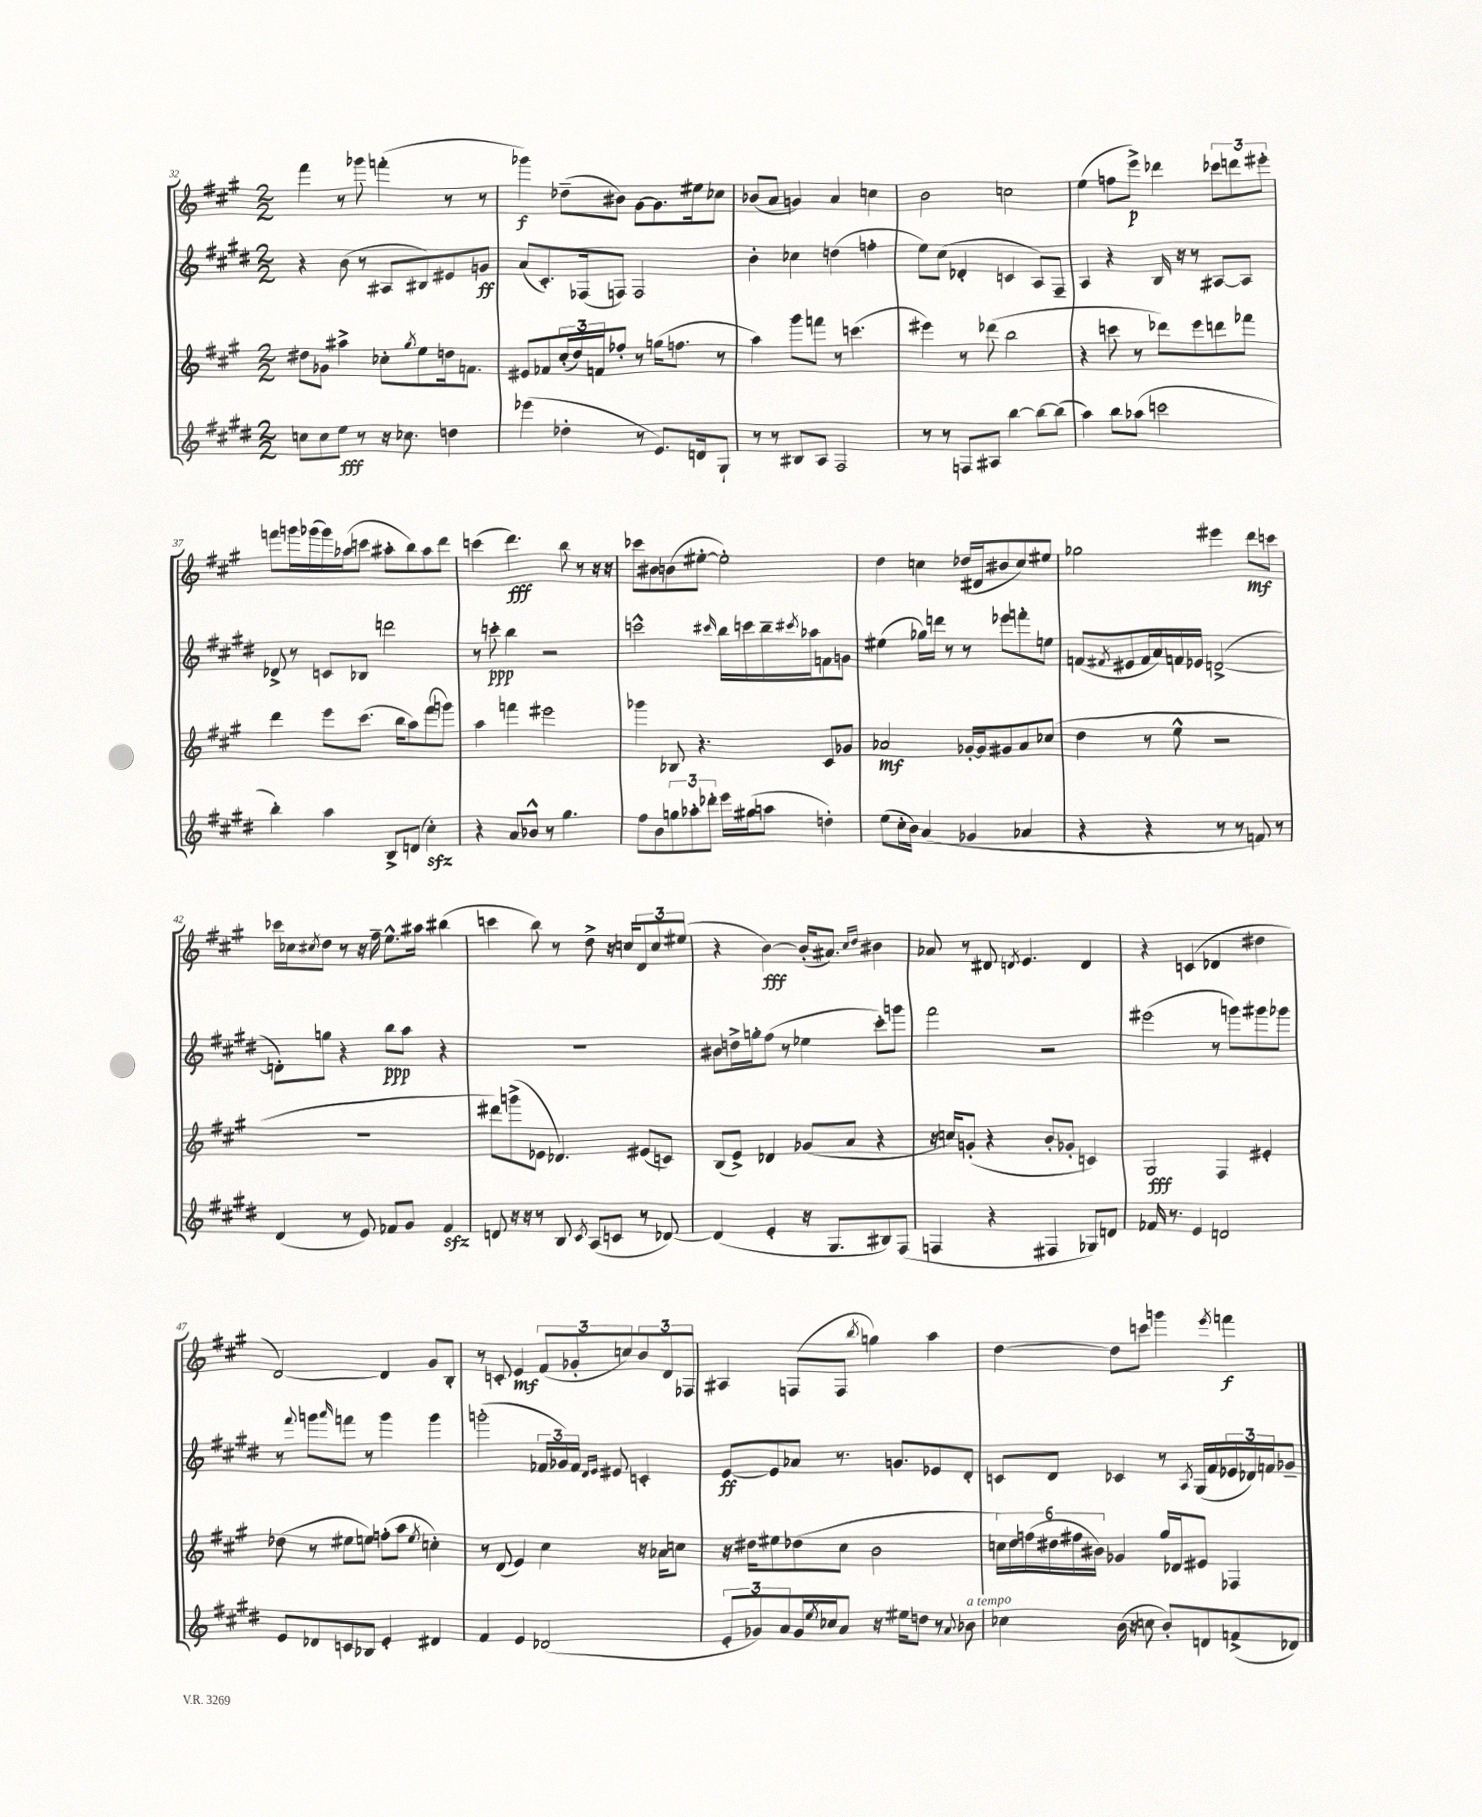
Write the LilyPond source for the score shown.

<<
\new StaffGroup <<
\new Staff = "s0" {
    \clef treble \key a \major \numericTimeSignature \time 2/2
    fis'''4 r8 ges'''8 f'''4-.( r8 r8 |
    ges'''4\f) des''8--( bis'8) gis'8~ gis'8. eis''16 ces''8 |
    bes'8( a'8 g'4) a'4 c''4 |
    b'2 c''2 |
    e''4( f''8 e'''8->\p) des'''4 \tuplet 3/2 { ces'''8 d'''8 eis'''8-. } |
    f'''8 g'''16 ges'''16( ges'''16) aes''16( c'''8 ais''8-. b''8) ais''8 d'''8 |
    c'''4( d'''4.\fff) b''8 r8 r16 r16 |
    ces'''8 bis'8 b'8( eis''8~-. eis''2-.) |
    d''4 c''4 des''16( dis'16 bis'8 c''8) eis''8 |
    ges''2 eis'''4 d'''8\mf c'''8 |
    ces'''16 ces''16 \acciaccatura { cis''8 } d''8 r8 r16 fis''16-- e''8.-^ ais''16 bis''4( |
    c'''4 b''8) r8 d''8-> r16 c''16 \tuplet 3/2 { d'8 c''8 eis''8( } |
    r4 b'4~\fff) b'16-.( ais'8.) \grace { cis''16 d''16 } bis'4 |
    aes'8 r8 dis'8 \acciaccatura { d'8 } e'4. d'4 |
    r4 c'4( des'4 dis''4 |
    d'2~) d'4 gis'8 b8-. |
    r8 c'8-. e'4\mf \tuplet 3/2 { fis'8( ges'8-. c''8) } \tuplet 3/2 { b'8 d'8 fes8 } |
    ais4 f8( f8 \acciaccatura { b''8 } g''4) a''4 |
    d''4~ d''8 c'''8 g'''4 \acciaccatura { e'''8 } f'''4\f \bar "|." |
}
\new Staff = "s1" {
    \clef treble \key e \major \numericTimeSignature \time 2/2
    r4 b'8( r8 ais8 bis8) eis'8 g'8\ff |
    a'8( cis'8.-.) fes16( f8) f2 |
    b'4-. ces''4 d''4( f''4-. |
    e''8) cis''8( des'4-. c'4 a8) fis8-- |
    a4 r4 b16 r16 r8 ais8~ ais8 |
    des'8-> r8 c'8 bes8 d'''2 |
    r8 c'''8-.\ppp b''4 r2 |
    c'''2-^ \grace { cis'''16 } b''16 c'''16 b''16-- \acciaccatura { cis'''8 } aes''16 f'8 g'8 |
    eis''4( ges''16) d'''16 r8 r8 ees'''8 f'''8-. e''8 |
    f'8( \acciaccatura { fis'8 } eis'8 fis'16 a'16) f'16 ees'16 d'2~->( |
    d'8-.) g''8 r4 b''8\ppp a''8 r4 |
    R1 |
    bis'8 d''16-> g''16-. fis''8( r8 ees''4 cis'''8-.) g'''8 |
    fis'''2 r2 |
    eis'''2( r8 g'''8) gis'''8 ges'''8 |
    r8 \appoggiatura { fis'''8 } g'''8 \grace { a'''16 } f'''8 r8 g'''4 g'''4 |
    g'''2-.( \tuplet 3/2 { fes'16 ges'16) fes'16 } \grace { dis'16 e'16 } eis'8 c'4-. |
    e'8~\ff e'8 aes'8 r8. g'8. ees'8 dis'8-. |
    c'8 dis'8 ces'4 r8 \acciaccatura { a8 } gis16( fis'16 \tuplet 3/2 { ees'16 des'16) f'16 } ges'8-- \bar "|." |
}
\new Staff = "s2" {
    \clef treble \key a \major \numericTimeSignature \time 2/2
    dis''8 ges'8 ais''4-> ces''8-. \acciaccatura { gis''8 } e''8 d''16 f'8. |
    eis'8 fes'8 \tuplet 3/2 { cis''16-.( d''16) f'16 } fes''8-. r8 g''16( f''8. r8 |
    a''4) gis'''8 f'''8 r8 c'''4.( |
    eis'''4) r8 des'''8( b''2 |
    r4 c'''8 r8 des'''8) e'''8 d'''8 fes'''8 |
    d'''4 e'''8 cis'''8.( b''16 a''8) fis'''8( g'''8) |
    a''4 f'''4 eis'''2 |
    ges'''4 bes8 r4. cis'8 ges'8 |
    aes'2\mf ges'16~-. ges'16 gis'8 aes'8 ces''8( |
    d''4 r8 e''8-^ r2 |
    R1 |
    dis'''8) g'''8->( ees'8 des'4.) eis'8( c'8) |
    b8( e'8->) des'4 ges'8( a'8 r4 |
    r16 c''16) g'8-.( r4 b'8-. ges'8-. c'4) |
    gis2\fff fis4 eis'4-. |
    des''8( r8 eis''8 e''8) f''8-.( a''8 \acciaccatura { e''8 } c''4-.) |
    r8 d'8( e'4) cis''4 r16 aes'16 c''8 |
    r16 dis''16 eis''8 des''8( cis''8 b'2 |
    \tuplet 6/4 { c''16) d''16 f''16( dis''16 fis''16 bis'16) } ges'4 gis''16 des'16 eis'8 fes4 \bar "|." |
}
\new Staff = "s3" {
    \clef treble \key e \major \numericTimeSignature \time 2/2
    c''8 c''8 e''8\fff r8 r16 ces''8. d''4 |
    ees'''4( des''4-. r8 e'8.) d'16 gis8-! |
    r8 r8 bis8 a8 fis2 |
    r8 r8 f8 ais8 b''4~ b''8~ b''8( |
    a''4) b''8 aes''8( c'''2 |
    b''4-.) a''4 b8-> d'8( cis''4-.\sfz) |
    r4 a'8 bes'8-^ r8 gis''4. |
    fis''8 b'8 \tuplet 3/2 { g''8 aes''8-. des'''8-. } e'''16 gis''16( a''8 d''4-.) |
    e''8( cis''16-. b'16) a'4( ges'4 aes'4 |
    r4 r4 r8 r8 f'8) r8 |
    dis'4( r8 e'8) fes'8 gis'8 fes'4\sfz |
    d'8 r16 r16 r8 b8 \acciaccatura { cis'8 } a8( c'8 r8 des'8~) |
    des'4( e'4-. r16 gis8. bis8) fis8( |
    f4 r4 fis4 ges8) d'8 |
    fes'16 r8. e'4 d'2 |
    e'8 des'8 c'8 bes8 e'4-. dis'4 |
    fis'4 e'4 des'2( |
    \tuplet 3/2 { e'8-. ges'8) a'8 } ges'16 \acciaccatura { e''8 } ces''16 a'8 r16 eis''16 d''8 r8 \appoggiatura { a'8 } bes'8^\markup { \italic "a tempo" } |
    ces''4 b'16( r16 c''8 b'8-.) d'8 f'8->( des'8) \bar "|." |
}
>>
>>
\layout { \context { \Score currentBarNumber = #32 } }
